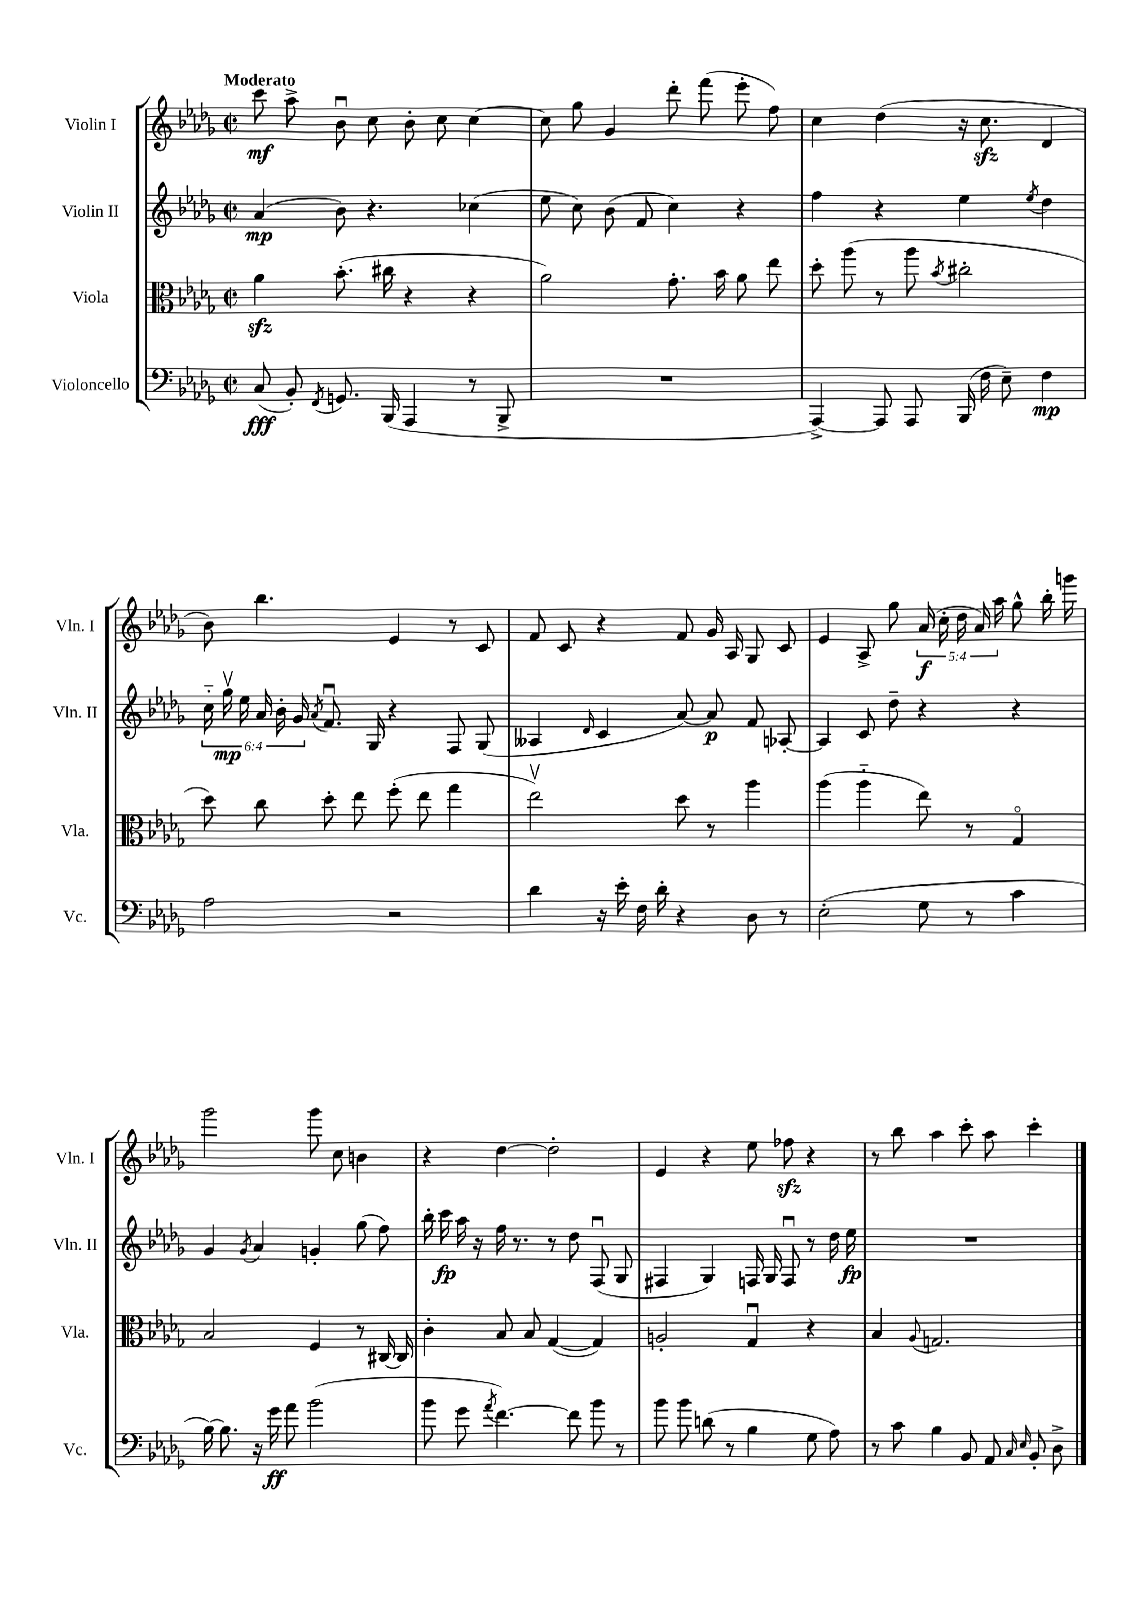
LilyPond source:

<<
\new StaffGroup <<
\new Staff = "s0" \with { instrumentName = "Violin I" shortInstrumentName = "Vln. I" } {
    \clef treble \key des \major \defaultTimeSignature \time 2/2 \override Staff.TupletNumber.text = #tuplet-number::calc-fraction-text \tempo "Moderato"
    \autoBeamOff c'''8\mf aes''8-> bes'8\downbow c''8 bes'8-. c''8 c''4~ |
    c''8 ges''8 ges'4 des'''8-. f'''8( ees'''8-. f''8) |
    c''4 des''4( r16 c''8.\sfz des'4 |
    bes'8) bes''4. ees'4 r8 c'8 |
    f'8 c'8 r4 f'8 ges'16 aes16 ges8 c'8 |
    ees'4 aes8-> ges''8 \tuplet 5/4 { aes'16\f( c''16-. des''16 aes'16) aes''16 } ges''8-^ bes''16-. g'''16 |
    ges'''2 ges'''8 c''8 b'4 |
    r4 des''4~ des''2-. |
    ees'4 r4 ees''8 fes''8\sfz r4 |
    r8 bes''8 aes''4 c'''8-. aes''8 c'''4-. \bar "|." |
}
\new Staff = "s1" \with { instrumentName = "Violin II" shortInstrumentName = "Vln. II" } {
    \clef treble \key des \major \defaultTimeSignature \time 2/2 \override Staff.TupletNumber.text = #tuplet-number::calc-fraction-text
    \autoBeamOff aes'4\mp( bes'8) r4. ces''4( |
    ees''8 c''8) bes'8( f'8 c''4) r4 |
    f''4 r4 ees''4 \acciaccatura { ees''8 } des''4 |
    \tuplet 6/4 { c''16-_ ges''16\upbow\mp ees''16 aes'16 bes'16-. ges'16 } \acciaccatura { aes'8 } f'8.\downbow ges16 r4 f8 ges8( |
    aeses4 \grace { des'16 } c'4 aes'8~) aes'8\p f'8 aes8~-. |
    aes4 c'8 des''8-- r4 r4 |
    ges'4 \acciaccatura { ges'8 } aes'4 g'4-. ges''8( f''8) |
    bes''16-. c'''16\fp aes''16 r16 f''16 r8. r8 des''8 f8\downbow( ges8 |
    fis4 ges4) f16 ges16 f8\downbow r8 des''16 ees''16\fp |
    R1 \bar "|." |
}
\new Staff = "s2" \with { instrumentName = "Viola" shortInstrumentName = "Vla." } {
    \clef alto \key des \major \defaultTimeSignature \time 2/2
    \autoBeamOff aes'4\sfz bes'8.-.( cis''16 r4 r4 |
    aes'2) ges'8.-. bes'16 aes'8 ees''8 |
    des''8-. aes''8( r8 aes''8 \acciaccatura { bes'8 } cis''2-. |
    des''8) c''8 des''8-. ees''8 f''8-.( ees''8 ges''4 |
    ees''2\upbow) des''8 r8 aes''4 |
    aes''4( aes''4-_ ees''8) r8 ges4\flageolet |
    bes2 f4 r8 cis16~ cis16 |
    c'4-. bes8 bes8 ges4~( ges4) |
    a2-. ges4\downbow r4 |
    bes4 \appoggiatura { aes8 } g2. \bar "|." |
}
\new Staff = "s3" \with { instrumentName = "Violoncello" shortInstrumentName = "Vc." } {
    \clef bass \key des \major \defaultTimeSignature \time 2/2
    \autoBeamOff c8\fff( bes,8-.) \acciaccatura { f,8 } g,8. bes,,16( aes,,4 r8 bes,,8-> |
    R1 |
    aes,,4~->) aes,,8 aes,,8 bes,,16( f16 ees8--) f4\mp |
    aes2 r2 |
    des'4 r16 ees'16-. f16 des'16-. r4 des8 r8 |
    ees2-.( ges8 r8 c'4 |
    bes16~) bes8. r16 ges'16\ff aes'8 bes'2( |
    bes'8 ges'8 \acciaccatura { aes'8 } f'4.~) f'8 bes'8 r8 |
    bes'8 bes'8 d'8( r8 bes4 ges8 aes8) |
    r8 c'8 bes4 bes,8 aes,8 \grace { c16 ees16 } bes,8-. des8-> \bar "|." |
}
>>
>>
\layout { \context { \Score \remove "Bar_number_engraver" } }
